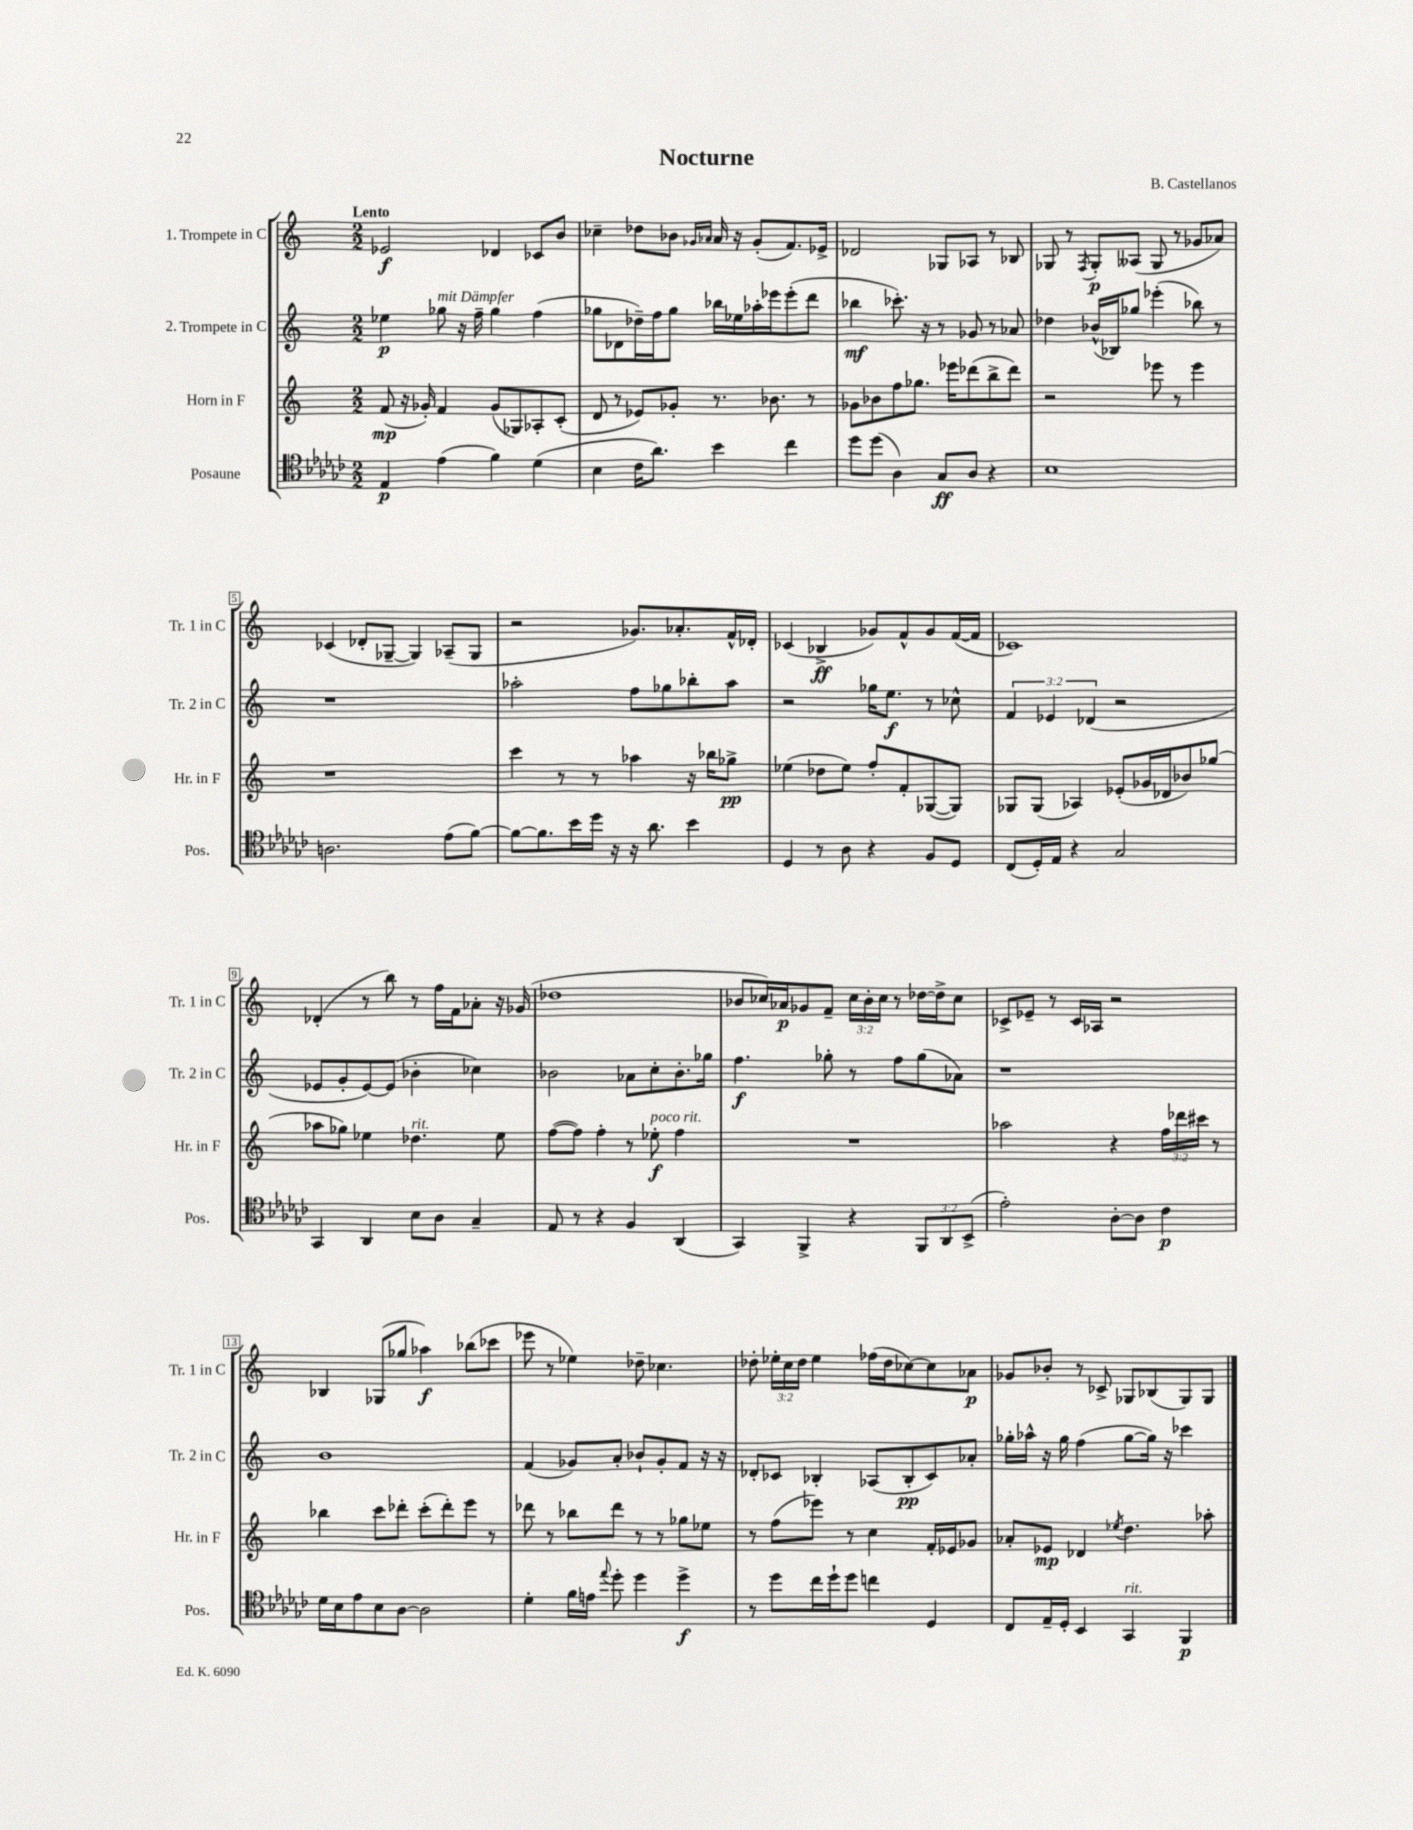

**kern	**dynam	**kern	**dynam	**kern	**dynam	**kern	**dynam
*part4	*part4	*part3	*part3	*part2	*part2	*part1	*part1
*staff4	*staff4	*staff3	*staff3	*staff2	*staff2	*staff1	*staff1
*I"Posaune	*	*I"Horn in F	*	*I"2. Trompete in C	*	*I"1. Trompete in C	*
*I'Pos.	*	*I'Hr. in F	*	*I'Tr. 2 in C	*	*I'Tr. 1 in C	*
*clefC4	*	*clefG2	*	*clefG2	*	*clefG2	*
*k[b-e-a-d-g-c-]	*	*k[]	*	*k[]	*	*k[]	*
*M2/2	*	*M2/2	*	*M2/2	*	*M2/2	*
=1	=1	=1	=1	=1	=1	=1	=1
!	!	!	!	!	!	!LO:TX:a:B:t=Lento	!
4E-/	p	(8f/	mp	4ee-X\	p	2e-X/	f
.	.	16r	.	.	.	.	.
.	.	16g-X'/)	.	.	.	.	.
!	!	!	!	!LO:TX:a:i:t=mit Dämpfer	!	!	!
(4e-\	.	4f/	.	8gg-X\	.	.	.
.	.	.	.	16r	.	.	.
.	.	.	.	16ff~\	.	.	.
4f\)	.	(8g-/L	.	4gg-\	.	4d-X/	.
.	.	8G-X/)	.	.	.	.	.
(4d-\	.	8A-X'/	.	(4ff\	.	8c-X/L	.
.	.	(8c'/J	.	.	.	8b/J	.
=2	=2	=2	=2	=2	=2	=2	=2
4B-\	.	8d/	.	8gg-X\L	.	4cc-X~\	.
.	.	8r	.	8d-X\	.	.	.
16c-\KL	.	8e-X/L)	.	16dd-X~\L)	.	8dd-X\L	.
8.a-\J)	.	.	.	16ff\J	.	.	.
.	.	8g-X'/J	.	8gg-\J	.	8b-X\J	.
.	.	.	.	.	.	16qqg-X/LL	.
.	.	.	.	.	.	16qqa-X/JJ	.
4b-\	.	8.r	.	16bb-X\LL	.	16a-/	.
.	.	.	.	16ee-X\	.	16r	.
.	.	.	.	16aa-X'\	.	(8g-'/L	.
.	.	8.b-X\	.	16eee-X\J	.	.	.
4cc-\	.	.	.	(8eee-'\	.	8.f/)	.
.	.	8r	.	8ddd\J	.	.	.
.	.	.	.	.	.	16e-X^/Jk	.
=3	=3	=3	=3	=3	=3	=3	=3
8dd-\L	.	8g-X\L	.	4bb-X\	mf	2d-X/	.
(8dd-\J	.	8b-X\	.	.	.	.	.
4A-\)	.	8ff\	.	8.ccc-X'\)	.	.	.
.	.	8.gg-X\J	.	.	.	.	.
.	.	.	.	16r	.	.	.
8G-/L	ff	.	.	8r	.	8G-X/L	.
.	.	16eee-X\KL	.	.	.	.	.
8A-/J	.	(8ddd-X\	.	8g-X/	.	8A-X/J	.
4r	.	8bb^\	.	8r	.	8r	.
.	.	8ddd-\J)	.	8a-X/	.	8B-X/	.
=4	=4	=4	=4	=4	=4	=4	=4
1B-	.	2r	.	4dd-X\	.	8G-X/	.
.	.	.	.	.	.	8r	.
.	.	.	.	.	.	8qF/	.
.	.	.	.	(16b-X^^/LL	.	8G-'/L	p
.	.	.	.	16B-X/J)	.	.	.
.	.	.	.	8gg-X/J	.	(8A--X/J	.
.	.	8eee-X\	.	(4eee-X'\	.	8G-/	.
.	.	8r	.	.	.	8r	.
.	.	4eee-\	.	8bb-X\)	.	8g-X/L	.
.	.	.	.	8r	.	8a-X/J)	.
!!LO:LB:g=z
=5	=5	=5	=5	=5	=5	=5	=5
2.An\	.	1r	.	1r	.	(4c-X/	.
.	.	.	.	.	.	8d-X'/L	.
.	.	.	.	.	.	[8G-X~/J	.
.	.	.	.	.	.	4G-/])	.
(8e-\L	.	.	.	.	.	(8A-X~/L	.
[8f\J)	.	.	.	.	.	8G-/J	.
=6	=6	=6	=6	=6	=6	=6	=6
8f\L_	.	4ccc\	.	2aa-X'\	.	2r	.
8.f\]	.	.	.	.	.	.	.
.	.	8r	.	.	.	.	.
16b-\L	.	.	.	.	.	.	.
16dd-\JJ	.	8r	.	.	.	.	.
16r	.	.	.	.	.	.	.
16r	.	4aa-X\	.	8ff\L	.	8.g-X/L)	.
8.a-\	.	.	.	.	.	.	.
.	.	.	.	8gg-X\	.	.	.
.	.	.	.	.	.	8.a-X'/	.
4b-\	.	16r	.	8bb-X'\	.	.	.
.	.	16bb-X\KL	.	.	.	.	.
.	.	8gg-X^\J	pp	8aa-\J	.	16f^^/L	.
.	.	.	.	.	.	16d-X'/JJ	.
=7	=7	=7	=7	=7	=7	=7	=7
4D-/	.	(4ee-X\	.	2r	.	(4c-X/	.
8r	.	8dd-X\L	.	.	.	4B-X^/	ff
8A-\	.	8ee-\J)	.	.	.	.	.
4r	.	8ff'/L	.	16gg-X\KL	.	8g-X/L)	.
.	.	.	.	8.ee\J	f	.	.
.	.	8f'/	.	.	.	8f^^/	.
8F/L	.	([8G-X/	.	8r	.	8g-/	.
8D-/J	.	8G-/J])	.	8cc-X^^\	.	([16f/L	.
.	.	.	.	.	.	16f/JJ]	.
=8	=8	=8	=8	=8	=8	=8	=8
(8C-/L	.	8G-X/L	.	6f/	.	1c-X)	.
16D-'/L)	.	(8G-/J	.	.	.	.	.
.	.	.	.	6e-X/	.	.	.
16E-/JJ	.	.	.	.	.	.	.
4r	.	4A-X/)	.	.	.	.	.
.	.	.	.	(6d-X/	.	.	.
2G-/	.	(8e-X'/L	.	2r	.	.	.
.	.	16g-X/L	.	.	.	.	.
.	.	16d-X/J	.	.	.	.	.
.	.	8b-X/)	.	.	.	.	.
.	.	(8gg-X/J	.	.	.	.	.
!!LO:LB:g=z
=9	=9	=9	=9	=9	=9	=9	=9
4GG-/	.	8aa-X\L	.	8e-X/L	.	(4d-X'/	.
.	.	8gg-X\J)	.	8g'/	.	.	.
4AA-/	.	4ee-X\	.	[8e-/)	.	8r	.
.	.	.	.	(8e-/J]	.	8bb\)	.
!	!	!LO:TX:a:i:t=rit.	!	!	!	!	!
8B-\L	.	4.dd-X\	.	4b-X'\	.	8r	.
8A-\J	.	.	.	.	.	16ff\LL	.
.	.	.	.	.	.	16f\J	.
4G-~/	.	.	.	4cc-X\)	.	8a-X'\J	.
.	.	8ee-\	.	.	.	16r	.
.	.	.	.	.	.	(16g-X/	.
=10	=10	=10	=10	=10	=10	=10	=10
8E-/	.	([8ff\L	.	2b-X\	.	1dd-X	.
8r	.	8ff\J])	.	.	.	.	.
4r	.	4ff'\	.	.	.	.	.
4F/	.	8r	.	8a-X\L	.	.	.
!	!	!LO:TX:a:i:t=poco rit.	!	!	!	!	!
.	.	8ee-X'\	f	8cc'\	.	.	.
(4AA-/	.	4ff\	.	8.b-'\	.	.	.
.	.	.	.	16gg-X\Jk	.	.	.
=11	=11	=11	=11	=11	=11	=11	=11
4GG-/)	.	1r	.	4.ff\	f	8b-X/L	.
.	.	.	.	.	.	16cc-X/L)	.
.	.	.	.	.	.	16a-X/J	p
4FF^/	.	.	.	.	.	8g-X/	.
.	.	.	.	8gg-X'\	.	8f~/J	.
4r	.	.	.	8r	.	24cc-\LL	.
.	.	.	.	.	.	24b-'\	.
.	.	.	.	.	.	24cc-\JJ	.
.	.	.	.	8ff\L	.	8r	.
12FF/L	.	.	.	(8gg-\	.	[16dd-X\LL	.
.	.	.	.	.	.	16dd-^\J]	.
12AA-/	.	.	.	.	.	.	.
.	.	.	.	8a-X\J)	.	8cc-\J	.
(12BB-^/J	.	.	.	.	.	.	.
=12	=12	=12	=12	=12	=12	=12	=12
2e-'\)	.	2aa-X\	.	1r	.	8c-X^/L	.
.	.	.	.	.	.	8e-X~/J	.
.	.	.	.	.	.	8r	.
.	.	.	.	.	.	16c-/LL	.
.	.	.	.	.	.	16A-X/JJ	.
[8A-'\L	.	4r	.	.	.	2r	.
8A-\J]	.	.	.	.	.	.	.
4c-\	p	24ff\LL	.	.	.	.	.
.	.	24ddd-X\	.	.	.	.	.
.	.	24ccc#X\JJ	.	.	.	.	.
.	.	8r	.	.	.	.	.
!!LO:LB:g=z
=13	=13	=13	=13	=13	=13	=13	=13
16d-\LL	.	4bb-X\	.	1b	.	4B-X/	.
16B-\J	.	.	.	.	.	.	.
8e-\	.	.	.	.	.	.	.
8B-\	.	8ccc\L	.	.	.	(8G-X/L	.
[8A-\J	.	8ddd-X'\J	.	.	.	8gg-X/J	.
2A-\]	.	(8ccc'\L	.	.	.	4aa-X\)	f
.	.	8ddd-'\)	.	.	.	.	.
.	.	8eee\J	.	.	.	(8bb-X\L	.
.	.	8r	.	.	.	8ccc-X\J	.
=14	=14	=14	=14	=14	=14	=14	=14
4d-'\	.	8ddd-X\	.	(4f/	.	8eee-X\	.
.	.	8r	.	.	.	8r	.
16f\LL	.	8bb-X\L	.	8g-X/L)	.	4ee-X\)	.
16en\JJ	.	.	.	.	.	.	.
8qqee-/	.	.	.	.	.	.	.
8dd-'\	.	8ddd-\J	.	8a'/J	.	.	.
4dd-\	.	8r	.	8b-X`/L	.	8dd-X~\	.
.	.	8r	.	8g-'/	.	4.cc-X\	.
4dd-^\	f	8gg-X\L	.	8f/J	.	.	.
.	.	8ee-X\J	.	16r	.	.	.
.	.	.	.	16r	.	.	.
=15	=15	=15	=15	=15	=15	=15	=15
8r	.	8r	.	8d-X'/L	.	8dd-X'\	.
8dd-\L	.	(8ff\L	.	8c-X/J	.	24ee-X'\LL	.
.	.	.	.	.	.	24cc\	.
.	.	.	.	.	.	24dd-\JJ	.
16cc-\L	.	8eee-X\J)	.	4B-X'/	.	4ee-\	.
16dd-`\J	.	.	.	.	.	.	.
8dd-\J	.	8r	.	.	.	.	.
4ccn\	.	4cc\	.	(8A-X/L	.	(16ff-X\LL	.
.	.	.	.	.	.	16dd-\J	.
.	.	.	.	8B-'/	pp	[8cc-X\)	.
4D-/	.	16f'/LL	.	8c-/)	.	8cc-\]	.
.	.	16e-X/J	.	.	.	.	.
.	.	8g-X/J	.	8a-X'/J	.	8a-X\J	p
=16	=16	=16	=16	=16	=16	=16	=16
8C-/L	.	8a-X'/L	.	16gg-X'\LL	.	8g-X/L	.
.	.	.	.	16aa-X^^\JJ	.	.	.
16E-~/L	.	8e-X/J	mp	16r	.	8b-X'/J	.
16D-'/JJ	.	.	.	16gg-\	.	.	.
4BB-/	.	4d-X/	.	(4ff\	.	8r	.
.	.	.	.	.	.	8c-X^/	.
.	.	8qee-X/	.	.	.	.	.
!LO:TX:a:i:t=rit.	!	!	!	!	!	!	!
4GG-/	.	4.dd\	.	[8gg-\L	.	8G-X/L	.
.	.	.	.	16gg-\Jk])	.	(8B-X/	.
.	.	.	.	16r	.	.	.
4FF/	p	.	.	4ccc-X\	.	8G-/)	.
.	.	8aa-X'\	.	.	.	8G-/J	.
==	==	==	==	==	==	==	==
*-	*-	*-	*-	*-	*-	*-	*-
